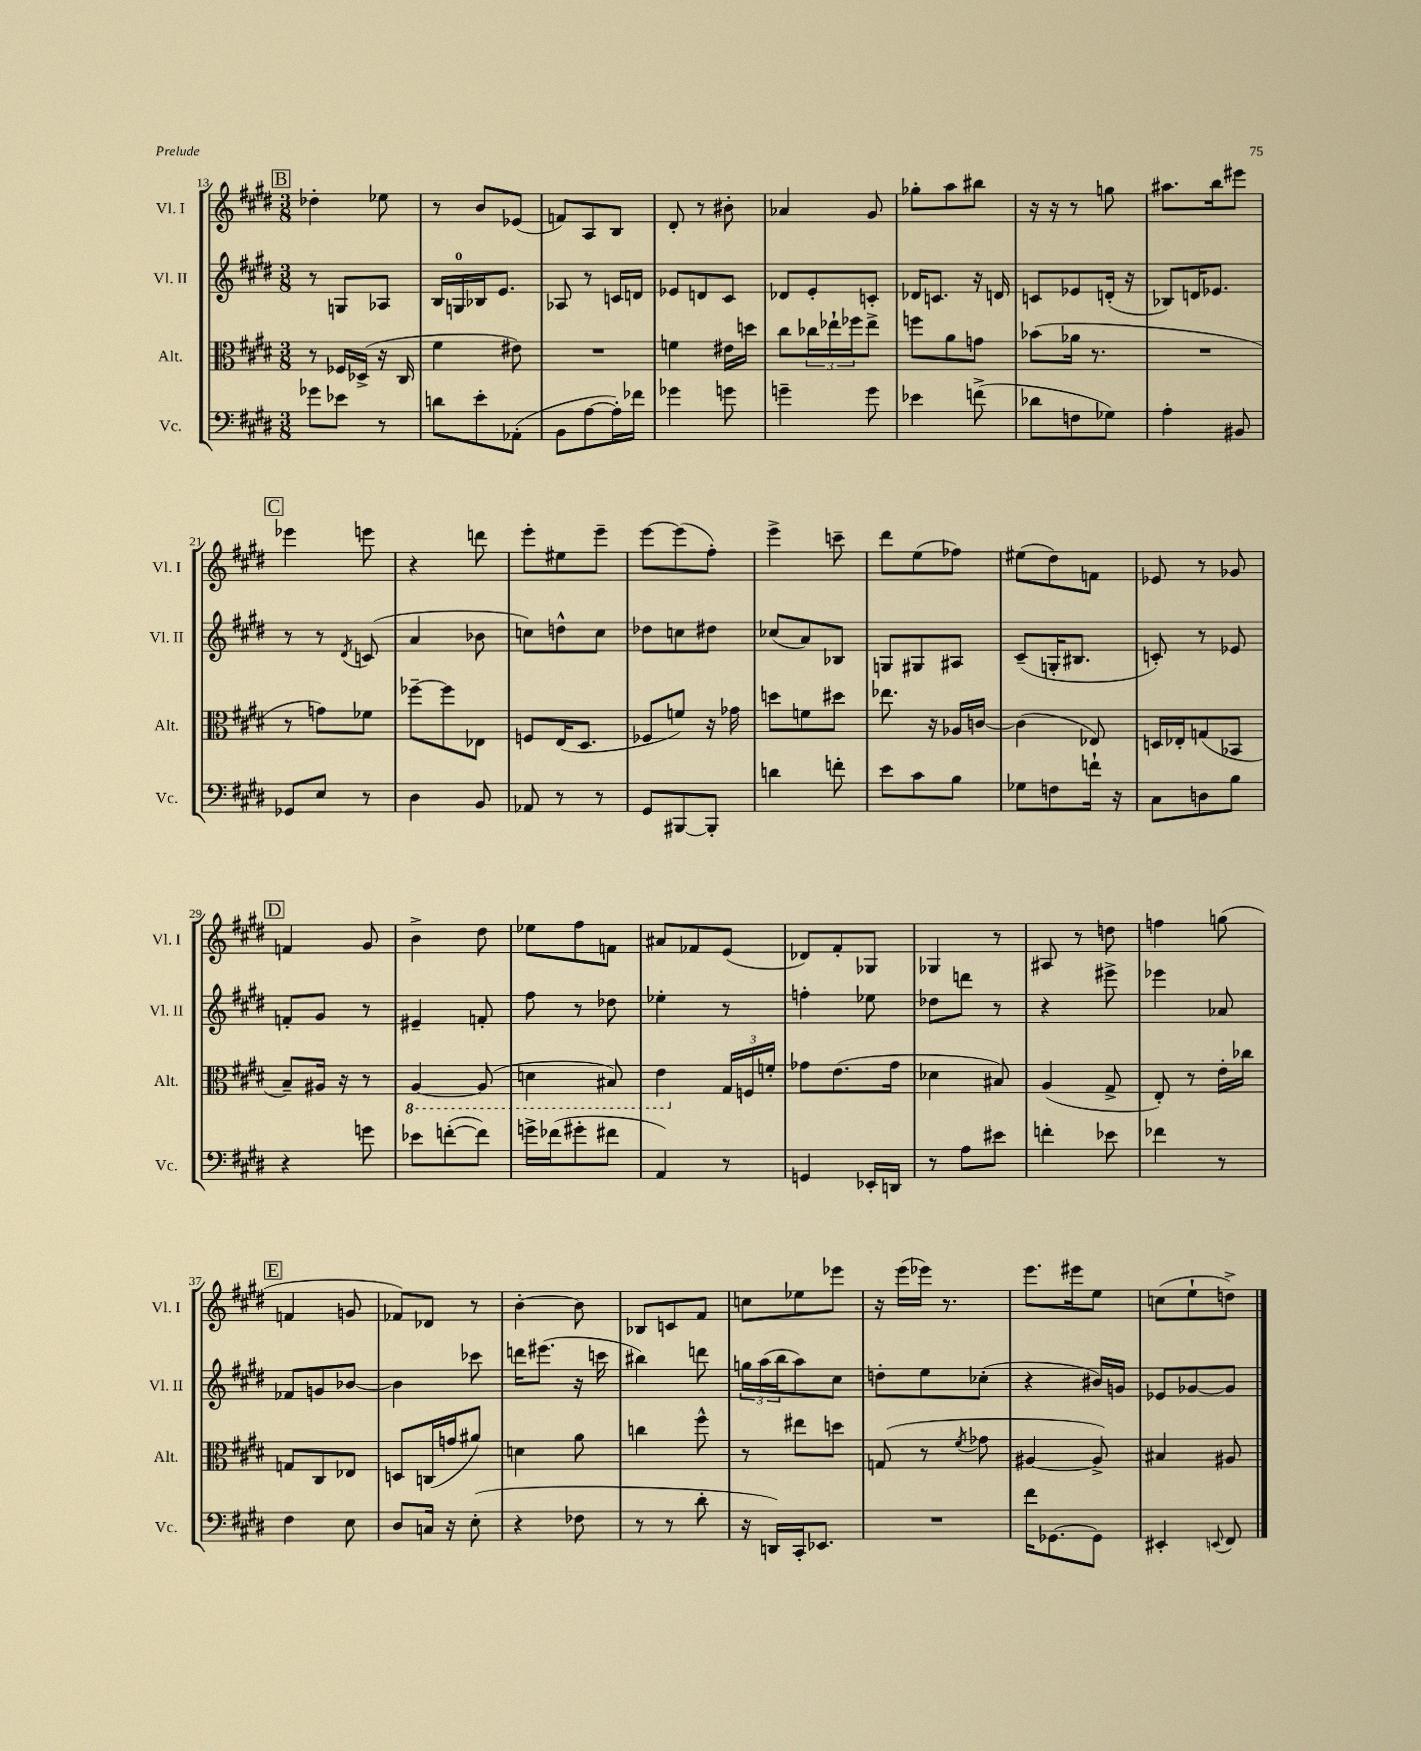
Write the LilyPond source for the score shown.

<<
\new StaffGroup <<
\new Staff = "s0" \with { instrumentName = "Vl. I" shortInstrumentName = "Vl. I" } {
    \clef treble \key e \major \numericTimeSignature \time 3/8
    \mark \markup { \box "B" } des''4-. ees''8 |
    r8 b'8 ees'8( |
    f'8) a8 b8 |
    dis'8-. r8 bis'8-. |
    aes'4 gis'8 |
    ges''8-. a''8 bis''8 |
    r16 r16 r8 g''8 |
    ais''8. b''16 eis'''8 |
    \mark \markup { \box "C" } ees'''4 e'''8 |
    r4 d'''8 |
    e'''8-. eis''8 e'''8-- |
    e'''8~ e'''8( fis''8-.) |
    e'''4-> c'''8-- |
    dis'''8 e''8( fes''8) |
    eis''8( dis''8) f'8 |
    ees'8 r8 ges'8 |
    \mark \markup { \box "D" } f'4 gis'8 |
    b'4-> dis''8 |
    ees''8 fis''8 f'8 |
    ais'8 fes'8 e'8( |
    des'8) fis'8-. ges8 |
    ges4 r8 |
    ais8 r8 d''8 |
    f''4 g''8( |
    \mark \markup { \box "E" } f'4 g'8 |
    fes'8) des'8 r8 |
    b'4~-. b'8 |
    bes8 c'8 fis'8 |
    c''8 ees''8 ees'''8 |
    r16 e'''16( ees'''16) r8. |
    e'''8. eis'''16 e''8 |
    c''8( e''8-! d''8->) \bar "|." |
}
\new Staff = "s1" \with { instrumentName = "Vl. II" shortInstrumentName = "Vl. II" } {
    \clef treble \key e \major \numericTimeSignature \time 3/8
    \mark \markup { \box "B" } r8 g8 aes8 |
    b16 g16-0 bes16 e'8. |
    aes8 r8 c'16 d'16 |
    ees'8 d'8 cis'8 |
    des'8 e'8-. c'8-. |
    des'16 c'8. r16 d'16 |
    c'8 ees'8 d'16-.( r16 |
    bes8) d'16 ees'8. |
    \mark \markup { \box "C" } r8 r8 \acciaccatura { dis'8 } c'8( |
    a'4 bes'8 |
    c''8) d''8-^ c''8 |
    des''8 c''8 dis''8 |
    ces''8( a'8) bes8 |
    g8 gis8 ais8 |
    cis'8--( g16-. bis8. |
    c'8-.) r8 ees'8 |
    \mark \markup { \box "D" } f'8-. gis'8 r8 |
    eis'4-- f'8-. |
    fis''8 r8 des''8 |
    ees''4-. r8 |
    f''4-. ees''8 |
    des''8 d'''8 r8 |
    r4 eis'''8-> |
    ees'''4 aes'8 |
    \mark \markup { \box "E" } fes'8 g'8 bes'8~ |
    bes'4 ces'''8 |
    d'''16 eis'''8.( r16 c'''16 |
    bis''4) d'''8 |
    \tuplet 3/2 { g''16 a''16( b''16 } a''8) cis''8 |
    d''8-. e''8 ces''8-.( |
    r4 bis'16) g'16 |
    ees'8 ges'8~ ges'8 \bar "|." |
}
\new Staff = "s2" \with { instrumentName = "Alt." shortInstrumentName = "Alt." } {
    \clef alto \key e \major \numericTimeSignature \time 3/8
    \mark \markup { \box "B" } r8 fes16 des16->( r16 cis16 |
    fis'4 eis'8) |
    R4. |
    f'4 eis'16 d''16 |
    cis''8 \tuplet 3/2 { ces''16 ees''16-! fes''16 } ees''8-> |
    f''8 a'8 g'8 |
    bes'8( aes'16 r8. |
    R4. |
    \mark \markup { \box "C" } r8 g'8) fes'8 |
    fes''8~-- fes''8 ees8 |
    f8 e16( dis8. |
    fes8 f'8) r16 ges'16 |
    d''8 f'8 dis''8 |
    ees''8. r16 aes16 c'16~ |
    c'4( ees8) |
    d16 ees16-. g8( bes,8 |
    \mark \markup { \box "D" } b8--) ais16 r16 r8 |
    \ottava #-1 a,4~ a,8( |
    d4 bis,8) |
    e4 \ottava #0 \tuplet 3/2 { gis16 f16 f'16-. } |
    ges'8 e'8.( ges'16 |
    des'4 bis8) |
    a4( gis8-> |
    e8-.) r8 e'16-. ces''16 |
    \mark \markup { \box "E" } g8 cis8 ees8 |
    d8 c16( g'16 ais'8) |
    d'4 a'8 |
    c''4 fis''8-^ |
    r8 eis''8 d''8 |
    g8( r8 \acciaccatura { fis'8 } ges'8 |
    ais4~ ais8->) |
    bis4 ais8 \bar "|." |
}
\new Staff = "s3" \with { instrumentName = "Vc." shortInstrumentName = "Vc." } {
    \clef bass \key e \major \numericTimeSignature \time 3/8
    \mark \markup { \box "B" } ges'8 ees'8 r8 |
    d'8 e'8-. aes,8-.( |
    b,8 a8~ a16-.) fes'16 |
    ges'4 g'8 |
    g'4-- g'8 |
    ees'4 f'8->( |
    des'8 f8 ges8) |
    a4-. bis,8 |
    \mark \markup { \box "C" } ges,8 e8 r8 |
    dis4 b,8 |
    aes,8 r8 r8 |
    gis,8 bis,,8~ bis,,8-. |
    d'4 f'8-. |
    e'8 cis'8 b8 |
    ges8 f8 f'16-! r16 |
    cis8 d8 b8 |
    \mark \markup { \box "D" } r4 g'8 |
    ees'8 f'8~-.( f'8) |
    g'16-> fes'16( gis'8-. fis'8 |
    a,4) r8 |
    g,4 ees,16-. d,16 |
    r8 a8 eis'8 |
    f'4-. ees'8 |
    fes'4 r8 |
    \mark \markup { \box "E" } fis4 e8 |
    dis8 c16 r16 e8-.( |
    r4 fes8 |
    r8 r8 dis'8-. |
    r16 d,16) cis,16-. ees,8. |
    R4. |
    fis'16 ges,8.~ ges,8 |
    eis,4-. \appoggiatura { e,8 } fis,8 \bar "|." |
}
>>
>>
\layout { \context { \Score currentBarNumber = #13 } }
